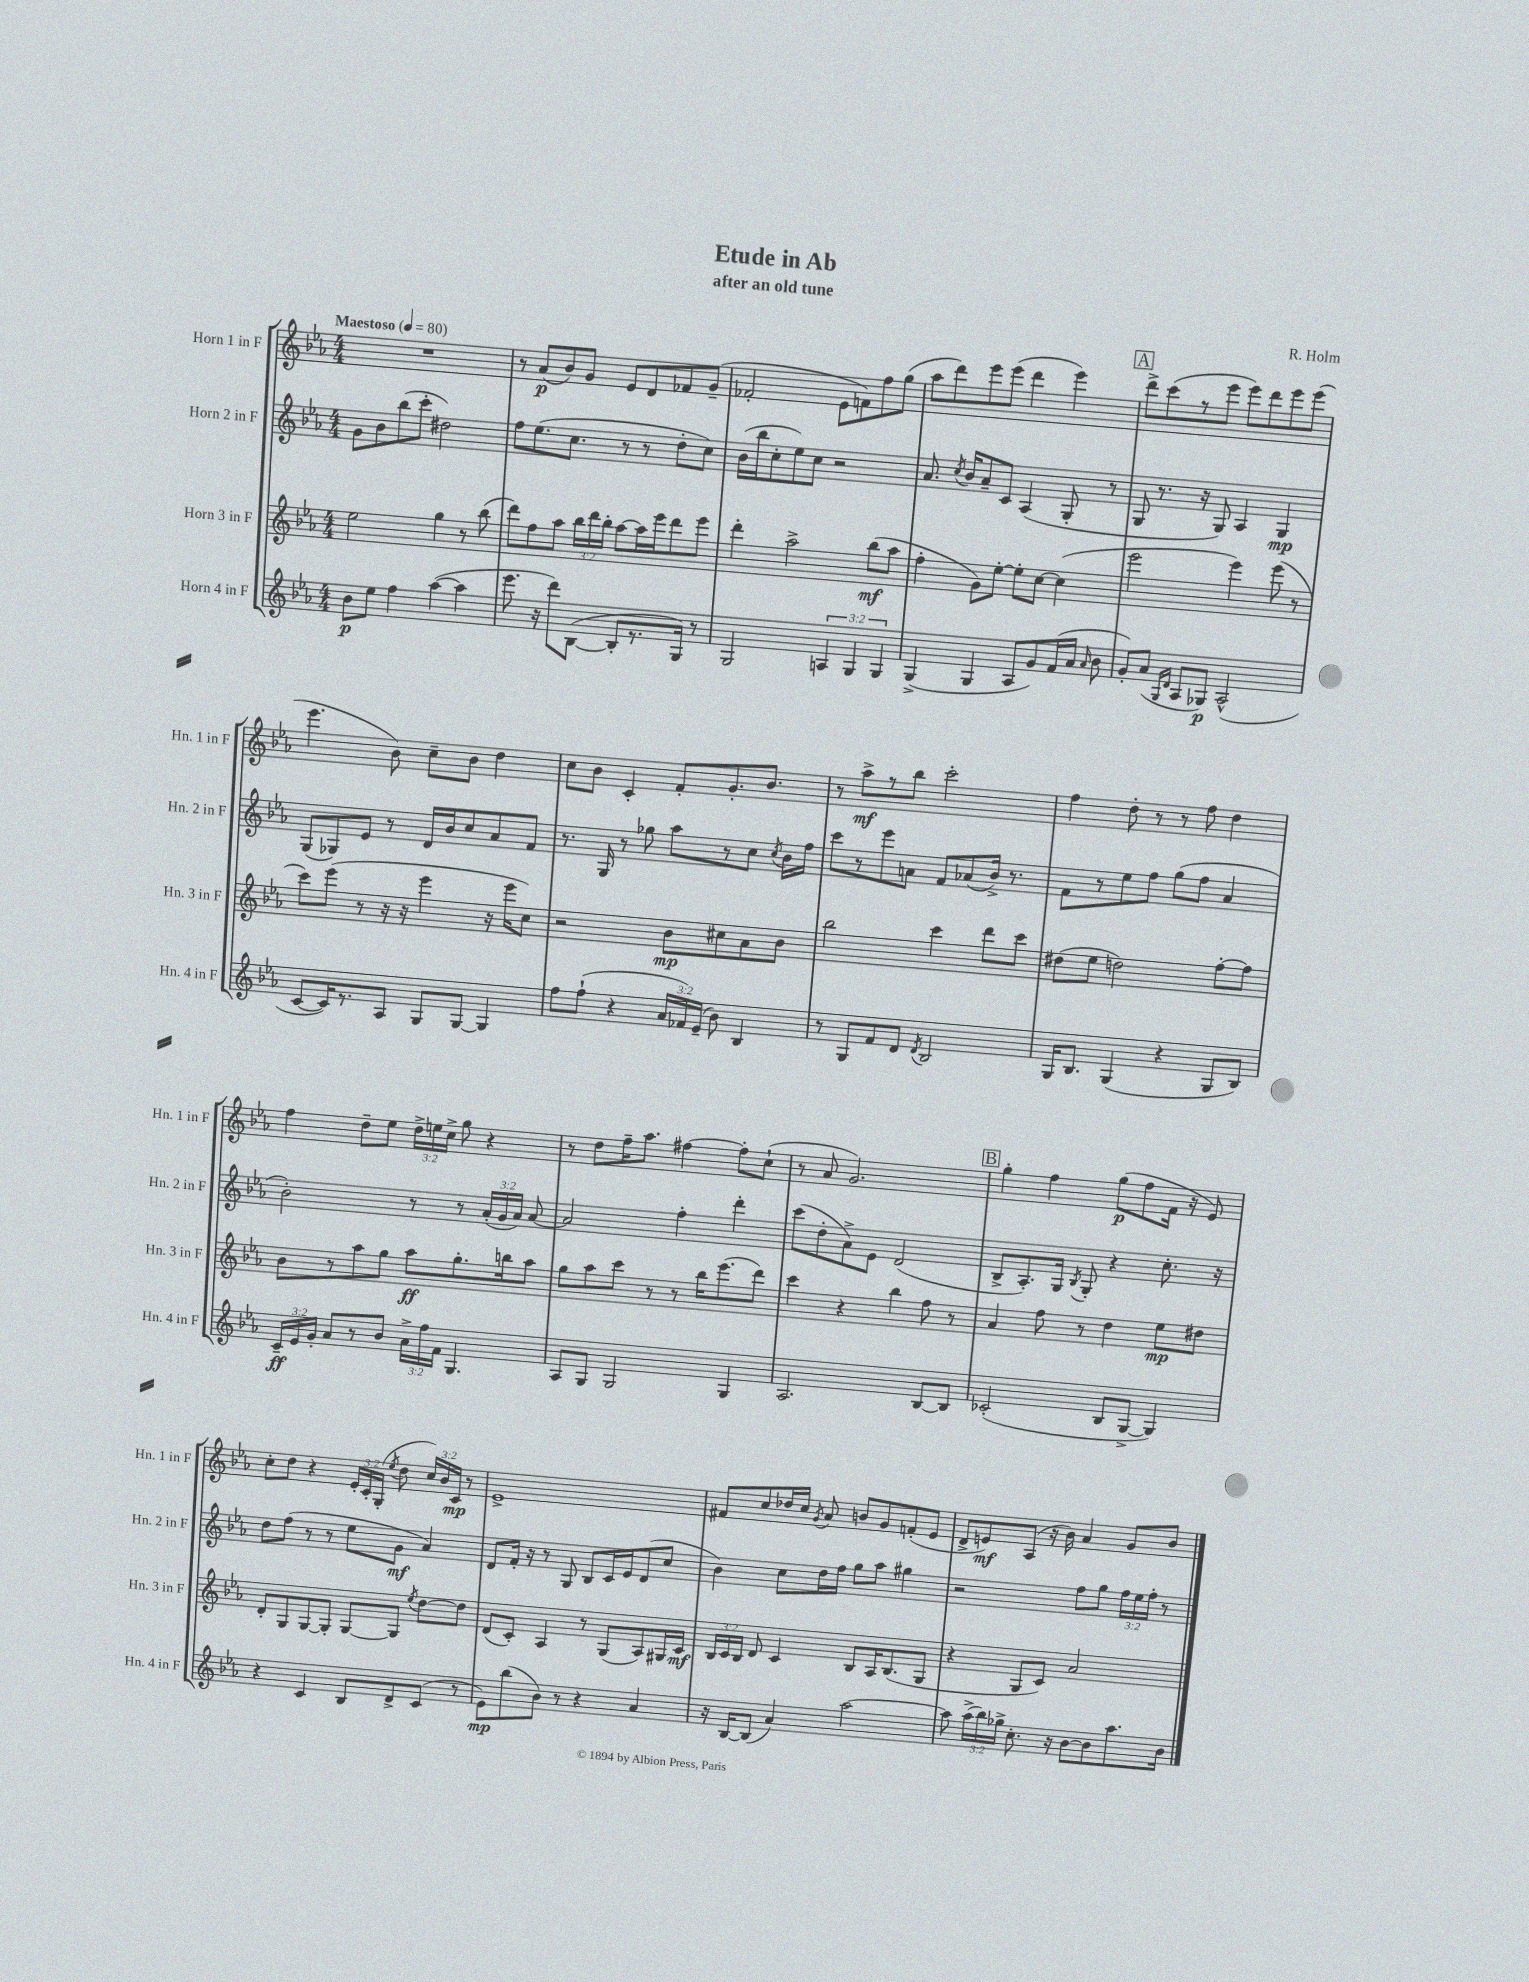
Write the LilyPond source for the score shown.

\header { title = "Etude in Ab" composer = "R. Holm" subtitle = "after an old tune" }
<<
\new StaffGroup <<
\new Staff = "s0" \with { instrumentName = "Horn 1 in F" shortInstrumentName = "Hn. 1 in F" } {
    \clef treble \key ees \major \numericTimeSignature \time 4/4 \override Staff.TupletNumber.text = #tuplet-number::calc-fraction-text \tempo "Maestoso" 4 = 80
    \autoBeamOff R1 |
    r8 aes'8[\p( bes'8) g'8] ees'8[ d'8 fes'8 g'8]--( |
    fes'2-. ees'8[ f'8) f''8 g''8]( |
    aes''8[ d'''8) ees'''8 ees'''8]( d'''4 ees'''4) |
    \mark \markup { \box "A" } d'''8[-> c'''8( r8 ees'''8] ees'''8[) d'''8 ees'''8 ees'''8]( |
    ees'''4. bes'8) c''8[-- bes'8] d''4 |
    c''8[ bes'8] c'4-. f'8[-. g'8.-. bes'8.] |
    r8 aes''8[->\mf r8 bes''8] c'''2-. |
    f''4 d''8-. r8 r8 f''8 d''4 |
    f''4 d''8[-- ees''8] \tuplet 3/2 { d''16[-> e''16 c''16]-> } g''8 r4 |
    r8 d''8[ f''16-- aes''8.] fis''4~ fis''8[-. c''8]-!( |
    r8 aes'8 g'2.) |
    \mark \markup { \box "B" } g''4-. f''4 g''8[\p( f''8 f'16] r16 ees'8) |
    c''8[-. d''8] r4 \tuplet 3/2 { ees'16[-. c'16-. g16]-.( } \acciaccatura { ees''8 } d''8 \tuplet 3/2 { c''16[) bes'16 c'16]\mp } r8 |
    ees'1-> |
    fis'8[ c''8 des''16 c''16] \acciaccatura { g'8 } aes'8 b'8[ g'8 f'8-.( ees'8] |
    d'8[-> e'8\mf) aes8]( r16 bes'16) aes'4 g'8[ bes'8] \bar "|." |
}
\new Staff = "s1" \with { instrumentName = "Horn 2 in F" shortInstrumentName = "Hn. 2 in F" } {
    \clef treble \key ees \major \numericTimeSignature \time 4/4 \override Staff.TupletNumber.text = #tuplet-number::calc-fraction-text
    \autoBeamOff g'8[ bes'8 bes''8( c'''8]-. dis''2) |
    f''8[ ees''8.( c''8.] r8 r8 d''8[-. c''8]) |
    bes'16[( bes''16 c''8-. ees''8) c''8] r2 |
    aes'8. \acciaccatura { c''8 } bes'16[ aes'8-- c'8] aes4( g8-. r8 |
    \mark \markup { \box "A" } g8 r8. r16 g8) aes4 g4\mp |
    g8[( ges8) ees'8] r8 d'16[ bes'16 c''8 aes'8 f'8] |
    r8. g16 r8 ges''8 aes''8[ r8 c''8] \acciaccatura { c''8 } bes'16[ f''16] |
    c'''8[ r8 ees'''8 a'8] f'8[ aes'8( bes'16]->) r8. |
    f'8[ r8 ees''8 f''8] g''8[( f''8] aes'4 |
    bes'2-.) r8 r8 \tuplet 3/2 { aes'16[-.( g'16 aes'16]) } aes'8~ |
    aes'2 f''4-. d'''4-. |
    c'''8[( d''8-. aes'8->) ees'8] d'2( |
    \mark \markup { \box "B" } bes8[-> aes8.-.) g16] \acciaccatura { bes8 } g8-. r4 c''8.-. r16 |
    d''8[ f''8]( r8 r8 ees''8[ g'8]\mf aes'4) |
    d'8[ f'16]-. r16 r8 g8 bes8[ c'16 ees'16 d'8( c''8] |
    bes'4) c''8[ d''16 f''16] g''8[ aes''8] gis''4 |
    r2 f''8[ g''8] \tuplet 3/2 { f''16[ ees''16 f''16]-. } r8 \bar "|." |
}
\new Staff = "s2" \with { instrumentName = "Horn 3 in F" shortInstrumentName = "Hn. 3 in F" } {
    \clef treble \key ees \major \numericTimeSignature \time 4/4 \override Staff.TupletNumber.text = #tuplet-number::calc-fraction-text
    \autoBeamOff ees''2 g''4 r8 bes''8( |
    d'''8[) f''8 aes''8] \tuplet 3/2 { bes''16[ d'''16 bes''16]-. } aes''8[~ aes''16 ees'''16 d'''8 ees'''8] |
    d'''4-. aes''2-> bes''8[\mf( aes''8] |
    f''4-. g'8[) ees''8]~-. ees''8[-. c''8]~ c''4( |
    \mark \markup { \box "A" } ees'''2 ees'''4) ees'''8( r8 |
    c'''8[) ees'''8]( r8 r16 r16 ees'''4 r16 ees'''16[ c''8]) |
    r2 bes'8[\mp cis''8 aes'8 bes'8] |
    bes''2 c'''4 d'''8[ c'''8] |
    dis''8[( ees''8] d''2) f''8[~-. f''8] |
    bes'8[ r8 aes''8 g''8] aes''8[\ff g''8.-. b''16 aes''8] |
    g''8[ aes''8 c'''8] r8 r8 bes''16[ ees'''8.( d'''8]) |
    c'''4 r4 bes''4 f''8 r8 |
    \mark \markup { \box "B" } aes'4 f''8 r8 d''4 ees''8[\mp dis''8] |
    d'8[-. g8 g8~ g8]-. g8[~ g8] \acciaccatura { ees''8 } d''8[~ d''8] |
    d'8[( c'8]-.) aes4 r8 g8[( aes8) gis16 c'16]\mf |
    \tuplet 3/2 { bes16[ c'16 bes16] } d'8 c'4 bes8[ aes16 bes8.( g8] |
    r4 g8[ c'8]) aes'2 \bar "|." |
}
\new Staff = "s3" \with { instrumentName = "Horn 4 in F" shortInstrumentName = "Hn. 4 in F" } {
    \clef treble \key ees \major \numericTimeSignature \time 4/4 \override Staff.TupletNumber.text = #tuplet-number::calc-fraction-text
    \autoBeamOff bes'8[\p ees''8] f''4 aes''4~( aes''4 |
    ees'''8. r16 d'''8[) bes8]~( bes8[-. r8. g16]) r8 |
    g2 \tuplet 3/2 { a4 g4 g4 } |
    g4->( g4 aes8[ g'8) f'16( aes'16] \grace { aes'16 } bes'8 |
    \mark \markup { \box "A" } g'8[-.) aes'8]( \grace { g16[ d'16] } aes8[ ges8]\p) aes2-^( |
    c'8[~ c'16) r8. aes8] g8[ g8]~ g4 |
    f''8[ f''8]-!( r4 \tuplet 3/2 { aes'16[ fes'16) ees'16]--( } bes'8) bes4 |
    r8 g8[ f'8 d'8] \acciaccatura { d'8 } bes2 |
    g16[ bes8.] g4( r4 g8[ bes8]) |
    \tuplet 3/2 { c'16[--\ff ees'16 g'16]-. } aes'8[ r8 bes'8] \tuplet 3/2 { aes'16[-> f''16 f'16] } g4. |
    aes8[ g8] g2 g4 |
    aes2. bes8[~ bes8] |
    \mark \markup { \box "B" } ces'2-.( bes8[ g8]~-> g4) |
    r4 c'4 bes8[ d'8-> c'8]( r8 |
    ees'8[\mp) bes''8( bes'8]) r8 r4 aes'4 |
    r16 bes16[~ bes8]( aes'4) aes''2~ |
    aes''8 \tuplet 3/2 { aes''16[->( bes''16) ges''16]-> } c''8.-. r16 bes'8[~ bes'8 aes''8. bes'16] \bar "|." |
}
>>
>>
\layout { \context { \Score \remove "Bar_number_engraver" } }
